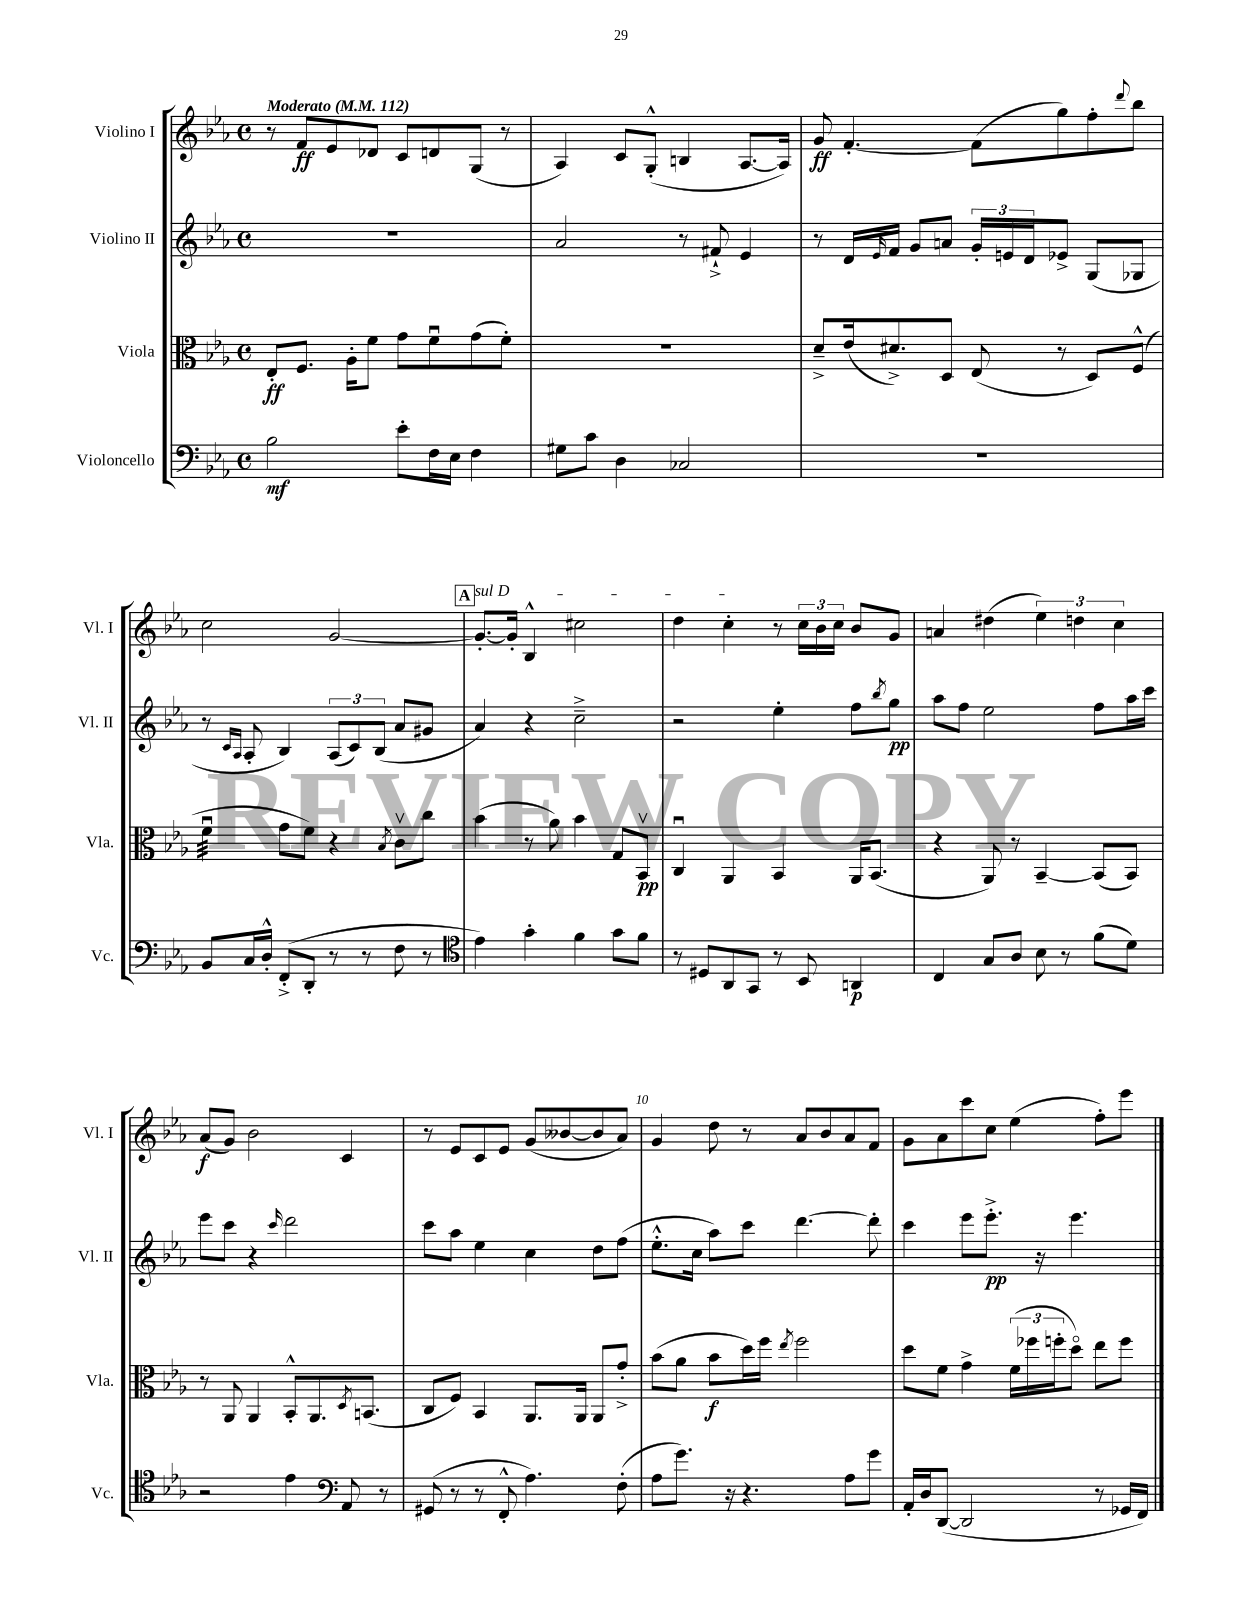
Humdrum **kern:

**kern	**kern	**kern	**kern
*staff4	*staff3	*staff2	*staff1
*clefF4	*clefC3	*clefG2	*clefG2
*k[b-e-a-]	*k[b-e-a-]	*k[b-e-a-]	*k[b-e-a-]
*M4/4	*M4/4	*M4/4	*M4/4
*met(c)	*met(c)	*met(c)	*met(c)
*MM112	*MM112	*MM112	*MM112
2B-\	8E-'/L	1r	8r
.	8.F/J	.	8f/L
.	.	.	8e-/
.	16A-'\LK	.	.
.	8f\J	.	8d-/J
8e-'\L	8g\L	.	8c/L
16F\L	8fu\	.	8d/
16E-\JJ	.	.	.
4F\	(8g\	.	(8G/J
.	8f'\J)	.	8r
=	=	=	=
8G#\L	1r	2a-/	4A-/)
8c\J	.	.	.
4D\	.	.	8c/L
.	.	.	(8G'^^/J
2C-/	.	8r	4B/
.	.	8f#`^/	.
.	.	4e-/	[8.A-/L
.	.	.	16A-/]Jk)
=	=	=	=
1r	8d~^/L	8r	8g/
.	(16e-/k	16d/LL	[4.f'/
.	.	16qqe-/	.
.	8.d#^/)	16f/JJ	.
.	.	8g/L	.
.	8D/J	8a/J	.
.	(8E-/	24g'/LL	(8f\]L
.	.	24e/	.
.	.	24d/J	.
.	8r	8e-^/J	8gg\)
.	8D/L)	(8G/L	8ff'\
.	.	.	8qqddd/
.	(8F^^/J	8G-/J	8bb-\J
=	=	=	=
8BB-/L	4fu\	8r	2cc\
.	.	16qqc/LL	.
.	.	16qqA-/JJ	.
16C/L	.	8A-'/	.
16D'^^/JJ	.	.	.
(8FF'^/L	8g\L	4B-/)	.
8DD'/J	8f\J)	.	.
8r	4r	(12A-/L	[2g/
.	.	12c/)	.
8r	.	.	.
.	.	(12B-/J	.
.	8qB-/	.	.
8F\	8cv\L	8a-/L	.
8r	8cc\J	8g#/J	.
=	=	=	=
*clefC4	*	*	*
4e-\)	(4b-\	4a-/)	8.g'/_L
.	.	.	16g'/]Jk
4g'\	8r	4r	4B-^^/
.	8a-\)	.	.
4f\	4b-\	2cc~^\	2cc#\
8g\L	8G/L	.	.
8f\J	8BB-v/J	.	.
=	=	=	=
8r	4Cu/	2r	4dd\
8D#/L	.	.	.
8AA-/	4AA-/	.	4cc'\
8GG/J	.	.	.
8r	4BB-/	4ee-'\	8r
8BB-/	.	.	24cc\LL
.	.	.	24b-\
.	.	.	24cc\JJ
4AA/	16AA-/LK	8ff\L	8b-/L
.	(8.BB-/J	.	.
.	.	8qbb-/	.
.	.	8gg\J	8g/J
=	=	=	=
4C/	4r	8aa-\L	4a/
.	.	8ff\J	.
8G/L	8AA-/)	2ee-\	(4dd#\
8A-/J	8r	.	.
8B-\	[4BB-~/	.	6ee-\)
8r	.	.	.
.	.	.	6dd\
(8f\L	(8BB-/]L	8ff\L	.
.	.	.	6cc\
8d\J)	8BB-/J)	16aa-\L	.
.	.	16ccc\JJ	.
=	=	=	=
2r	8r	8eee-\L	(8a-/L
.	8AA-/	8ccc\J	8g/J)
.	4AA-/	4r	2b-\
.	.	16qqccc/	.
4e-\	8BB-'^^/L	2ddd\	.
.	8.AA-/	.	.
*clefF4	*	*	*
8AA-/	.	.	4c/
.	8qD/	.	.
.	(8.BB/J	.	.
8r	.	.	.
=	=	=	=
(8GG#/	8C/L	8ccc\L	8r
8r	8F/J)	8aa-\J	8e-/L
8r	4BB-/	4ee-\	8c/
8FF'^^/	.	.	8e-/J
4.A-\)	8.AA-/L	4cc\	(8g/L
.	.	.	[8b--/
.	16AA-/Jk	.	.
.	8AA-/L	8dd\L	8b--/]
(8F'\	8g'^/J	(8ff\J	8a-/J)
=	=	=	=
8A-\L	(8b-\L	8.ee-'^^\L	4g/
8.g\J)	8a-\J	.	.
.	.	16cc\Jk	.
.	8b-\L	8aa-\L)	8dd\
16r	.	.	.
4.r	16dd\L)	8ccc\J	8r
.	16ff\JJ	.	.
.	8qee-/	.	.
.	2ff\	[4.ddd\	8a-/L
.	.	.	8b-/
8A-\L	.	.	8a-/
8g\J	.	8ddd'\]	8f/J
=	=	=	=
16AA-'/LL	8dd\L	4ccc\	8g\L
16D/J	.	.	.
([8DD/J	8f\J	.	8a-\
2DD/]	4g^\	8eee-\L	8ccc\
.	.	8.eee-'^\J	8cc\J
.	(24f\LL	.	(4ee-\
.	24ff-\	.	.
.	.	16r	.
.	24ff'\J	.	.
.	8ddo\J)	4.eee-\	.
8r	8ee-\L	.	8ff'\L)
16GG-/LL	8ff\J	.	8eee-\J
16FF/JJ)	.	.	.
==	==	==	==
*-	*-	*-	*-
